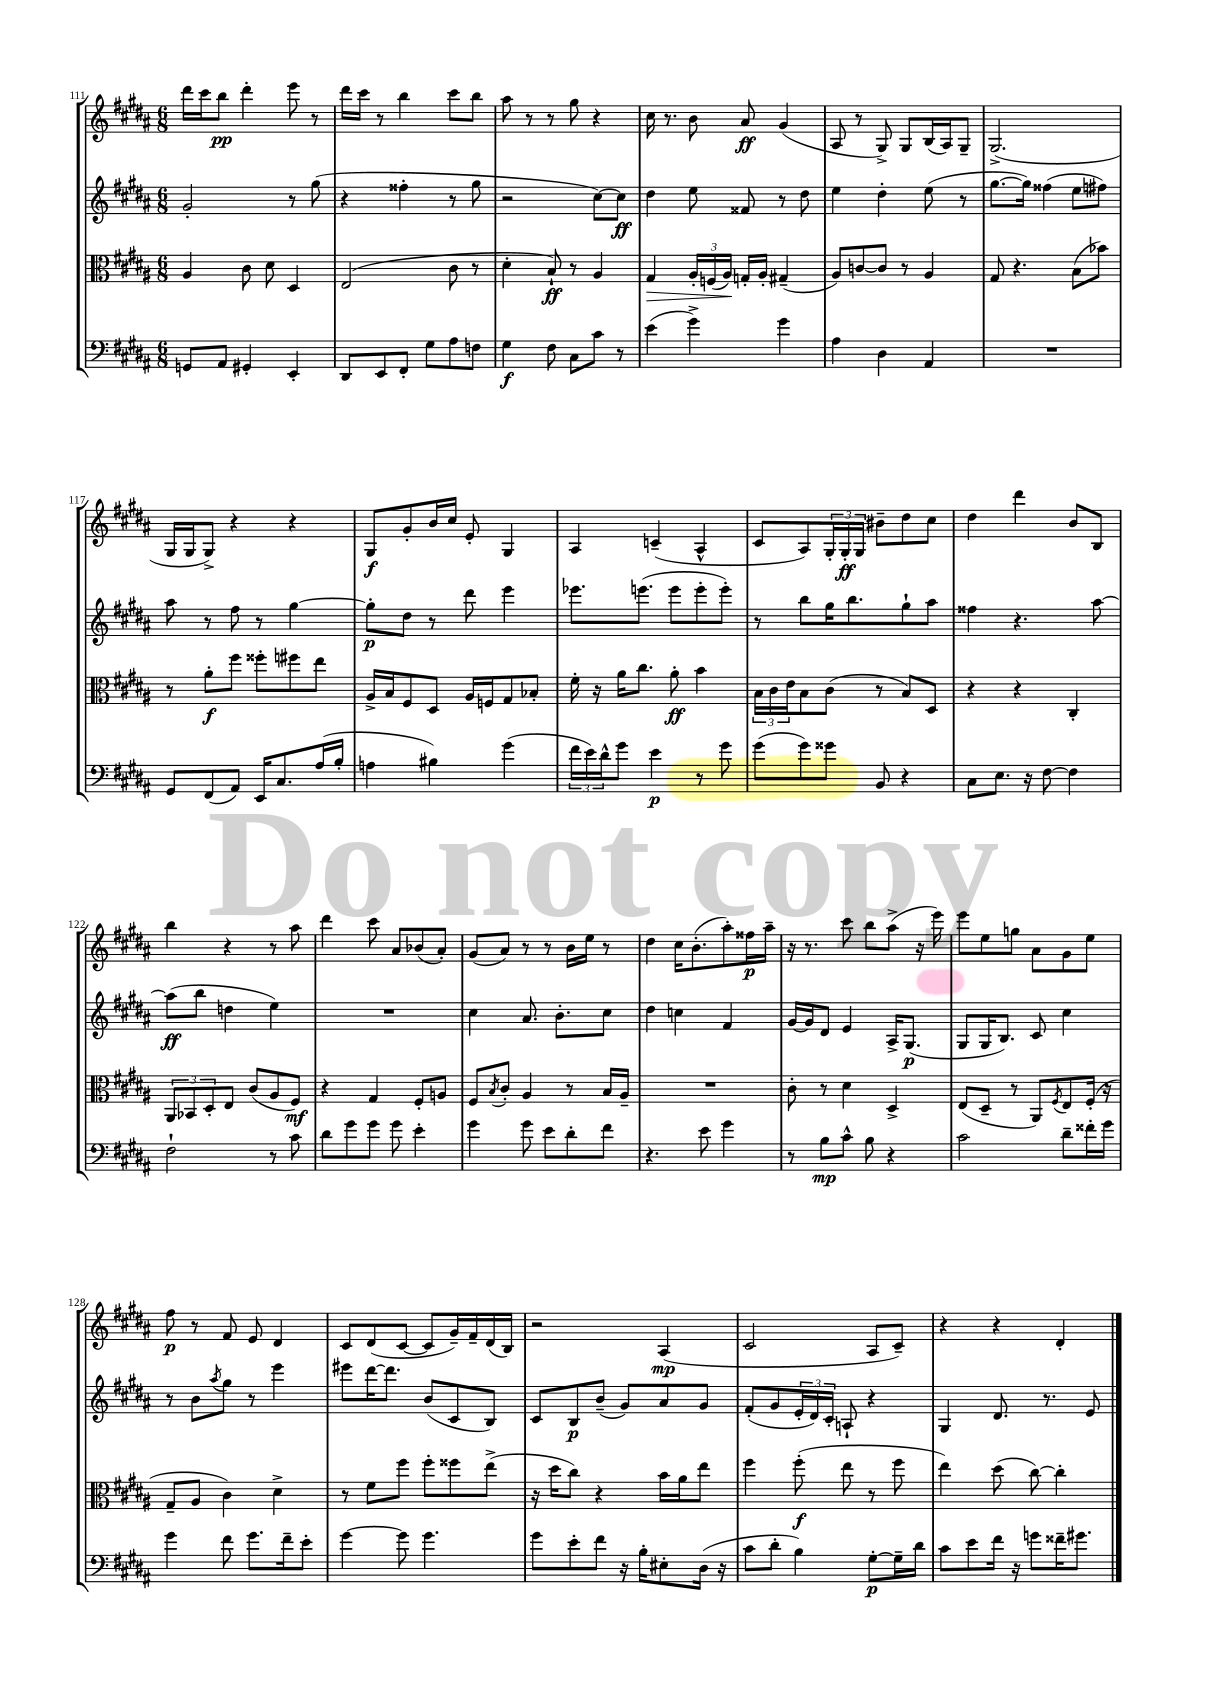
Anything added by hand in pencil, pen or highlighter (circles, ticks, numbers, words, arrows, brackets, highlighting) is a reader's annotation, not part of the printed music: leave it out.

**kern	**kern	**kern	**kern
*staff4	*staff3	*staff2	*staff1
*clefF4	*clefC3	*clefG2	*clefG2
*k[f#c#g#d#a#]	*k[f#c#g#d#a#]	*k[f#c#g#d#a#]	*k[f#c#g#d#a#]
*M6/8	*M6/8	*M6/8	*M6/8
8GG/L	4A#/	2g#'/	16ddd#\LL
.	.	.	16ccc#\J
8AA#/J	.	.	8bb\J
4GG#'/	8c#\	.	4ddd#'\
.	8d#\	.	.
4EE'/	4D#/	8r	8eee\
.	.	(8gg#\	8r
=	=	=	=
8DD#/L	(2E/	4r	16ddd#\LL
.	.	.	16ccc#\JJ
8EE/	.	.	8r
8FF#'/J	.	4ff##'\	4bb\
8G#\L	.	.	.
8A#\	8c#\	8r	8ccc#\L
8F\J	8r	8gg#\	8bb\J
=	=	=	=
4G#\	4d#'\	2r	8aa#\
.	.	.	8r
8F#\	8B`/)	.	8r
8C#\L	8r	.	8gg#\
8c#\J	4A#/	[8cc#\L)	4r
8r	.	8cc#\]J	.
=	=	=	=
(4e\	4G#/	4dd#\	16cc#\
.	.	.	8.r
4g#^\)	24A#'/LL	8ee\	8b\
.	(24F/	.	.
.	24A#/JJ)	.	.
.	16G'/LL	8f##/	8a#/
.	16A#'/JJ	.	.
4g#\	(4G#~/	8r	(4g#/
.	.	8dd#\	.
=	=	=	=
4A#\	8A#/L)	4ee\	8A#/
.	[8c/	.	8r
4D#\	8c/]J	4dd#'\	8G#^/)
.	8r	.	8G#/L
4AA#/	4A#/	(8ee\	(16B/L
.	.	.	16A#/J)
.	.	8r	8G#~/J
=	=	=	=
2.r	8G#/	[8.gg#\L	(2.G#^/
.	4.r	.	.
.	.	16gg#\]Jk)	.
.	.	(4ff##\	.
.	(8B\L	8ee\L	.
.	8b-\J)	8ff#\J)	.
=	=	=	=
8GG#/L	8r	8aa#\	16G#/LL
.	.	.	16G#/J
(8FF#/	8a#'\L	8r	8G#^/J)
8AA#/J)	8ff#\J	8ff#\	4r
16EE/LK	8ff##'\L	8r	.
8.C#/	.	.	.
.	8ff#\	[4gg#\	4r
(16A#/L	8ee\J	.	.
16B'/JJ	.	.	.
=	=	=	=
4A\	16A#^/LL	8gg#'\]L	8G#/L
.	16B/J	.	.
.	8F#/	8dd#\J	8g#'/
4B#\)	8D#/J	8r	16b/L
.	.	.	16cc#/JJ
.	16A#/LL	8ddd#\	8e'/
.	16F/J	.	.
(4g#\	8G#/	4eee\	4G#/
.	8B-'/J	.	.
=	=	=	=
24f#\LL	16f#'\	8.eee-\L	4A#/
24e\)	.	.	.
.	16r	.	.
24d#^^\J	.	.	.
8g#\J	16a#\LK	.	.
.	8.cc#\J	(8.eee\J	.
4e\	.	.	(4c~/
.	8a#'\	8eee\L	.
8r	4b\	8eee'\	4A#^^/
8g#\	.	8eee'\J)	.
=	=	=	=
(8g#\L	24B\LL	8r	8c#/L
.	24c#\	.	.
.	24e\J	.	.
8g#\)	8B\	8bb\L	8A#/)
8g##\J	(8c#\J	16gg#\K	24G#'/L
.	.	.	24G#'/
.	.	8.bb\	.
.	.	.	24G#/JJ
8BB/	8r	.	8b#~\L
4r	8B/L)	8gg#`\	8dd#\
.	8D#/J	8aa#\J	8cc#\J
=	=	=	=
8C#\L	4r	4ff##\	4dd#\
8.E\J	.	.	.
.	4r	4.r	4ddd#\
16r	.	.	.
[8F#\	.	.	.
4F#\]	4C#'/	.	8b/L
.	.	[8aa#\	8B/J
=	=	=	=
2F#`\	12AA#/L	(8aa#\]L	4bb\
.	12BB-/	.	.
.	.	8bb\J	.
.	12D#'/	.	.
.	8E/J	4dd\	4r
.	(8c#/L	.	.
8r	8A#/	4ee\)	8r
8c#\	8F#/J)	.	8aa#\
=	=	=	=
8d#\L	4r	2.r	4ddd#\
8g#\	.	.	.
8g#\J	4G#/	.	8ccc#\
8g#\	.	.	8a#/L
4e'\	8F#'/L	.	(8b-/
.	8A/J	.	8a#'/J)
=	=	=	=
4g#\	8F#/L	4cc#\	(8g#/L
.	8qB/	.	.
.	8c#'/J	.	8a#/J)
8g#\	4A#/	8.a#/	8r
8e\L	.	.	8r
.	.	8.b'\L	.
8d#'\	8r	.	16b\LL
.	.	.	16ee\JJ
8f#\J	16B/LL	8cc#\J	8r
.	16A#~/JJ	.	.
=	=	=	=
4.r	2.r	4dd#\	4dd#\
.	.	4cc\	16cc#\LK
.	.	.	(8.b'\
8e\	.	.	.
4g#\	.	4f#/	8aa#'\)
.	.	.	16ff##\L
.	.	.	16aa#~\JJ
=	=	=	=
8r	8c#'\	[16g#/LL	16r
.	.	16g#/]J	8.r
8B\L	8r	8d#/J	.
8c#^^\J	4d#\	4e/	8ccc#\
8B\	.	.	8bb\L
4r	4D#^/	16A#^/LK	(8aa#^\J
.	.	(8.G#/J	.
.	.	.	16r
.	.	.	16eee\)
=	=	=	=
2c#\	(8E/L	8G#/L	8eee\L
.	8D#~/J	16G#/K	8ee\
.	.	8.B/J)	.
.	8r	.	8gg\J
.	8AA#/L)	8c#/	8a#\L
.	8qF#/	.	.
8d#~\L	8E/	4cc#\	8g#\
16f##'\L	(16F#'/Jk	.	8ee\J
16g#\JJ	16r	.	.
=	=	=	=
4g#\	8G#~/L	8r	8ff#\
.	8A#/J	8b\L	8r
.	.	8qaa#/	.
8f#\	4c#\)	8gg#\J	8f#/
8.g#\L	.	8r	8e/
.	4d#^\	4eee\	4d#/
16f#~\k	.	.	.
8e'\J	.	.	.
=	=	=	=
[4g#\	8r	8eee#\L	8c#/L
.	8f#\L	[16ddd#\K	(8d#/
.	.	8.ddd#\]J	.
8g#\]	8ff#\J	.	[8c#/J
4.g#\	8ff#'\L	(8b/L	8c#/]L
.	8ff##\	8c#/	16g#~/L)
.	.	.	16f#~/
.	(8ee^\J	8B/J)	(16d#/
.	.	.	16B/JJ)
=	=	=	=
8g#\L	16r	8c#/L	2r
.	16dd#\LK	.	.
8e'\	8cc#\J)	8B/	.
8f#\J	4r	(8b~/J	.
16r	.	8g#/L)	.
16B'\LK	.	.	.
8E#'\	16b\LL	8a#/	(4A#/
.	16a#\J	.	.
(16D#\Jk	8ee\J	8g#/J	.
16r	.	.	.
=	=	=	=
8c#\L	4ff#\	(8f#'/L	2c#/
8d#'\J	.	8g#/	.
4B\)	(8ff#'\	24e'/L	.
.	.	24d#/)	.
.	.	24c#'/JJ	.
.	8ee\	8A`/	.
[8G#'\L	8r	4r	8A#/L
16G#~\]L	8ff#\	.	8c#~/J)
16d#\JJ	.	.	.
=	=	=	=
8c#\L	4ee\)	4G#/	4r
8e\	.	.	.
16f#\Jk	(8dd#\	8.d#/	4r
16r	.	.	.
8g\L	[8cc#\)	.	.
.	.	8.r	.
16f##~\K	4cc#'\]	.	4d#'/
8.g#\J	.	.	.
.	.	8e/	.
==	==	==	==
*-	*-	*-	*-
